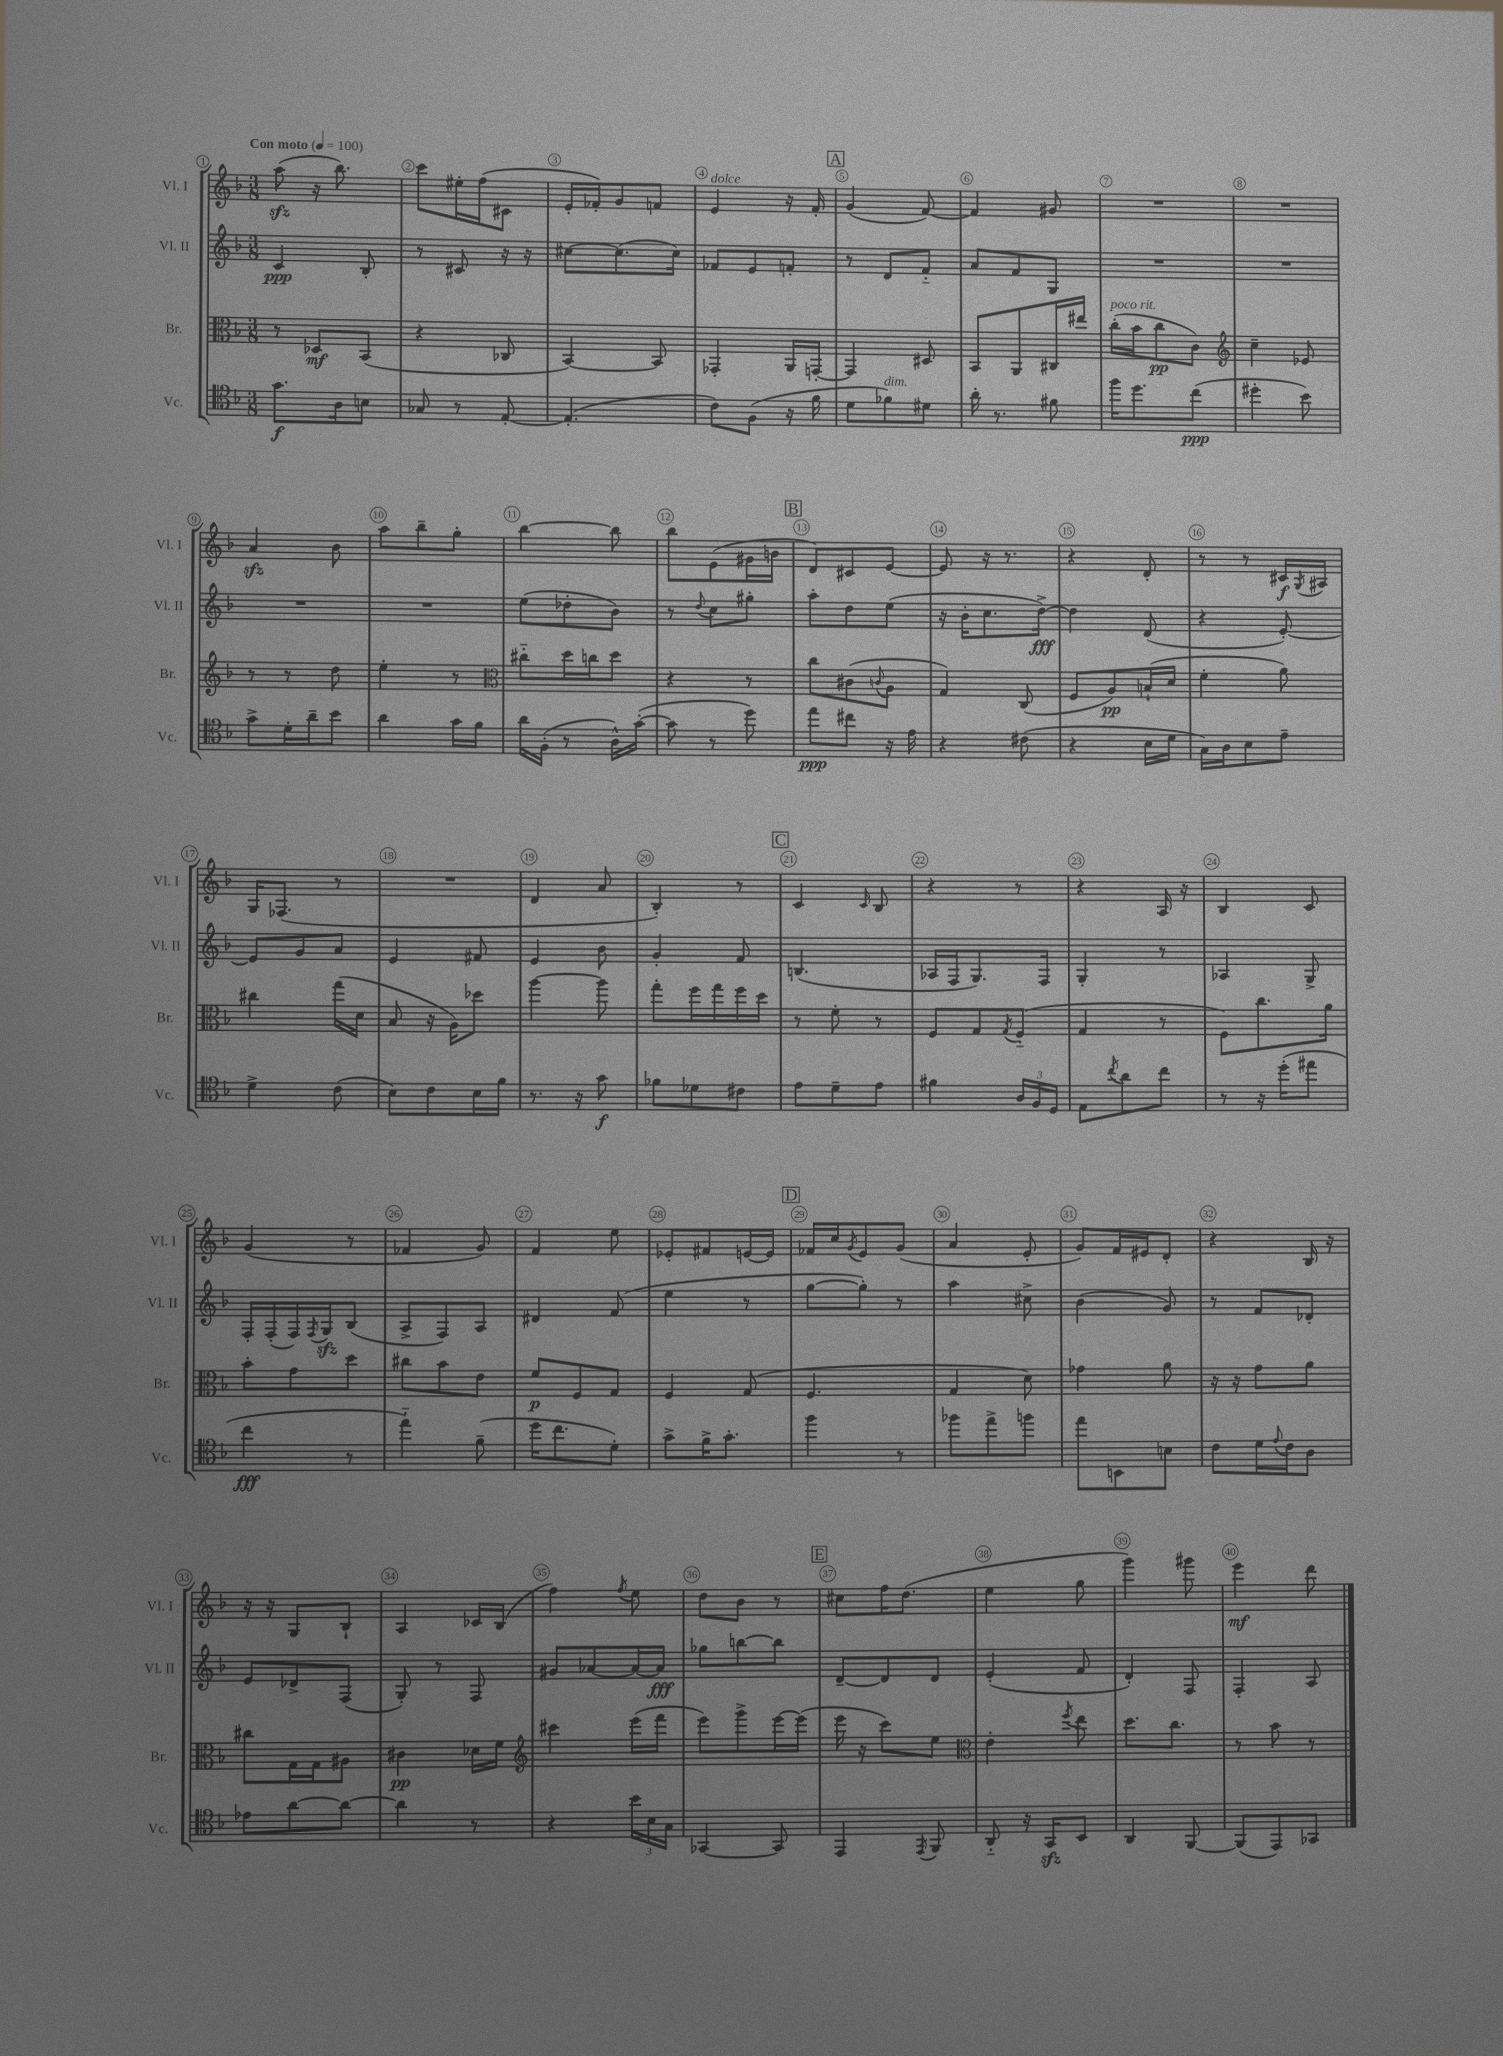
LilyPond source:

<<
\new StaffGroup <<
\new Staff = "s0" \with { instrumentName = "Vl. I" shortInstrumentName = "Vl. I" } {
    \clef treble \key f \major \numericTimeSignature \time 3/8 \tempo "Con moto" 4 = 100
    a''8\sfz( r16 bes''8.) |
    c'''8 eis''16-. f''16( cis'8 |
    e'16-. fes'16-.) g'8 f'8 |
    e'4^\markup { \italic "dolce" } r16 f'16-. |
    \mark \markup { \box "A" } g'4( f'8~) |
    f'4 gis'8 |
    R4. |
    R4. |
    a'4\sfz bes'8 |
    a''8 bes''8-- g''8-. |
    bes''4~ bes''8 |
    bes''8 e'8( gis'16 b'16 |
    \mark \markup { \box "B" } d'8) cis'8 e'8~ |
    e'8 r16 r8. |
    r4 d'8-. |
    r8 r8 cis'16\f \acciaccatura { g8 } ais16 |
    g16 fes8.( r8 |
    R4. |
    d'4 a'8 |
    bes4-.) r8 |
    \mark \markup { \box "C" } c'4 \grace { c'16 } bes8 |
    r4 r8 |
    r4 a16 r16 |
    bes4 c'8 |
    g'4( r8 |
    fes'4 g'8) |
    f'4 e''8 |
    ees'8-. fis'8 e'16~ e'16 |
    \mark \markup { \box "D" } fes'16 c''16 \acciaccatura { g'8 } e'8 g'8( |
    a'4 e'8-. |
    g'8) f'16 eis'16 d'8-. |
    r4 bes16 r16 |
    r16 r16 g8 bes8-! |
    a4 ces'16 bes16( |
    f''4) \acciaccatura { f''8 } e''8 |
    d''8 bes'8 r8 |
    \mark \markup { \box "E" } cis''8 f''16 d''8.( |
    e''4 g''8 |
    g'''4) gis'''8 |
    e'''4\mf d'''8 \bar "|." |
}
\new Staff = "s1" \with { instrumentName = "Vl. II" shortInstrumentName = "Vl. II" } {
    \clef treble \key f \major \numericTimeSignature \time 3/8
    c'4\ppp bes8-. |
    r8 cis'8 r16 r16 |
    cis''8~ cis''8.( cis''16) |
    fes'8 e'8 f'8-. |
    \mark \markup { \box "A" } r8 d'8 f'8-_ |
    a'8 f'8 g8 |
    R4. |
    R4. |
    R4. |
    R4. |
    e''8( des''8-. bes'8) |
    r8 \appoggiatura { d''8 } c''8 gis''8-. |
    \mark \markup { \box "B" } a''8-. d''8 e''8( |
    r16 bes'16-. c''8. d''16~->\fff) |
    d''4 d'8( |
    r4 e'8~-.) |
    e'8 g'8 a'8 |
    e'4 fis'8 |
    e'4 bes'8 |
    g'4-. f'8 |
    \mark \markup { \box "C" } b4.( |
    aes16 f16 g8.) f16 |
    g4-. r8 |
    aes4 g8-> |
    f16-. f16-.( f16) \acciaccatura { f8 } g16\sfz bes8( |
    a8-> f8) a8 |
    dis'4 f'8( |
    e''4 r8 |
    \mark \markup { \box "D" } g''8~ g''8-.) r8 |
    a''4 cis''8-> |
    bes'4( g'8) |
    r8 f'8 des'8-. |
    e'8 des'8-> f8( |
    g8-.) r8 f8 |
    gis'8 aes'8~ aes'16~ aes'16\fff |
    ges''8 b''8~ b''8 |
    \mark \markup { \box "E" } d'8~-- d'8 d'8 |
    e'4-.( f'8 |
    d'4-.) f8 |
    f4-. a8 \bar "|." |
}
\new Staff = "s2" \with { instrumentName = "Br." shortInstrumentName = "Br." } {
    \clef alto \key f \major \numericTimeSignature \time 3/8
    r8 des8\mf bes,8( |
    r4 ces8 |
    bes,4~) bes,8 |
    ges,4-. a,16 g,16~-. |
    \mark \markup { \box "A" } g,4 dis8 |
    bes,8 a,8 cis16 eis''16 |
    c''16-.^\markup { \italic "poco rit." }( bes'16 c''8\pp c'8) |
    \clef treble c''4-- ees'8 |
    r8 r8 d''8 |
    e''4-. r8 |
    \clef alto cis''8-_ d''16 c''16 d''8 |
    r4 r8 |
    \mark \markup { \box "B" } c''8 cis'8( \appoggiatura { c'8 } a8 |
    g4) c8( |
    f8 a8\pp) b16-!( d'16 |
    f'4-. a'8) |
    cis''4 g''16( d'16 |
    bes8 r16 a16) des''8 |
    a''4~ a''8 |
    g''8-. f''16 g''16 f''16 d''16 |
    \mark \markup { \box "C" } r8 f'8-. r8 |
    f8 g8 \acciaccatura { g8 } f8-_( |
    g4 r8 |
    f8) c''8. a'16 |
    bes'8-. g'8 d''8 |
    cis''8 bes'8 e'8 |
    f'8\p f8 g8 |
    f4 g8( |
    \mark \markup { \box "D" } f4. |
    g4 d'8) |
    ges'4 a'8 |
    r16 r16 g'8 a'8 |
    cis''8 g16 g16 ais8 |
    cis'4\pp des'16 f'16 |
    \clef treble cis'''4 e'''16( f'''16 |
    e'''8) g'''8-> e'''16~ e'''16( |
    \mark \markup { \box "E" } e'''16 r16 c'''8) e''8 |
    \clef alto e'4-. \acciaccatura { f''8 } e''8 |
    d''8. c''8. |
    r8 bes'8 r8 \bar "|." |
}
\new Staff = "s3" \with { instrumentName = "Vc." shortInstrumentName = "Vc." } {
    \clef tenor \key f \major \numericTimeSignature \time 3/8
    g'8.\f a16 b8 |
    ges8 r8 e8~-. |
    e4.-.( |
    c'8) f8( r16 f'16 |
    \mark \markup { \box "A" } d'8 fes'8^\markup { \italic "dim." }) dis'8 |
    a'16-. r8. fis'8 |
    f''16 d''8. c''8\ppp( |
    dis''4-. bes'8) |
    g'8-> d'16-. a'16-- bes'8 |
    a'4 g'16 f'16 |
    a'16 f16-.( r8 a16-^) g'16~-.( |
    g'8 r8 d''8) |
    \mark \markup { \box "B" } e''8\ppp cis''8 r16 e'16 |
    r4 cis'8( |
    r4 bes16 d'16 |
    g16) a16 bes8 e'8-- |
    d'4-> c'8( |
    bes8) c'8 bes16 f'16 |
    r8. r16 g'8\f |
    fes'8 des'8 cis'8 |
    \mark \markup { \box "C" } e'8 d'8-- e'8 |
    fis'4 \tuplet 3/2 { a16 f16 d16 } |
    e8 \acciaccatura { c''8 } a'8 c''8 |
    r8 r16 d''16-.( eis''8 |
    c''4\fff r8 |
    e''4-_) f'8--( |
    d''16 c''8. d'8-.) |
    g'8-> f'16-> g'8.-. |
    \mark \markup { \box "D" } f''4 r8 |
    fes''8 e''8-> f''8 |
    e''8 b,8 b8 |
    c'8 d'16 \appoggiatura { e'8 } c'16 a8 |
    ees'8 a'8~ a'8~ |
    a'4 r8 |
    r4 \tuplet 3/2 { bes'16 bes16 g16 } |
    ges,4~ ges,8 |
    \mark \markup { \box "E" } e,4 \acciaccatura { e,8 } f,8 |
    a,8-_ r16 g,16\sfz bes,8 |
    a,4 f,8~ |
    f,8( e,8) ges,8 \bar "|." |
}
>>
>>
\layout { \context { \Score \override BarNumber.break-visibility = ##(#f #t #t) barNumberVisibility = #all-bar-numbers-visible \override BarNumber.stencil = #(make-stencil-circler 0.1 0.3 ly:text-interface::print) } }
